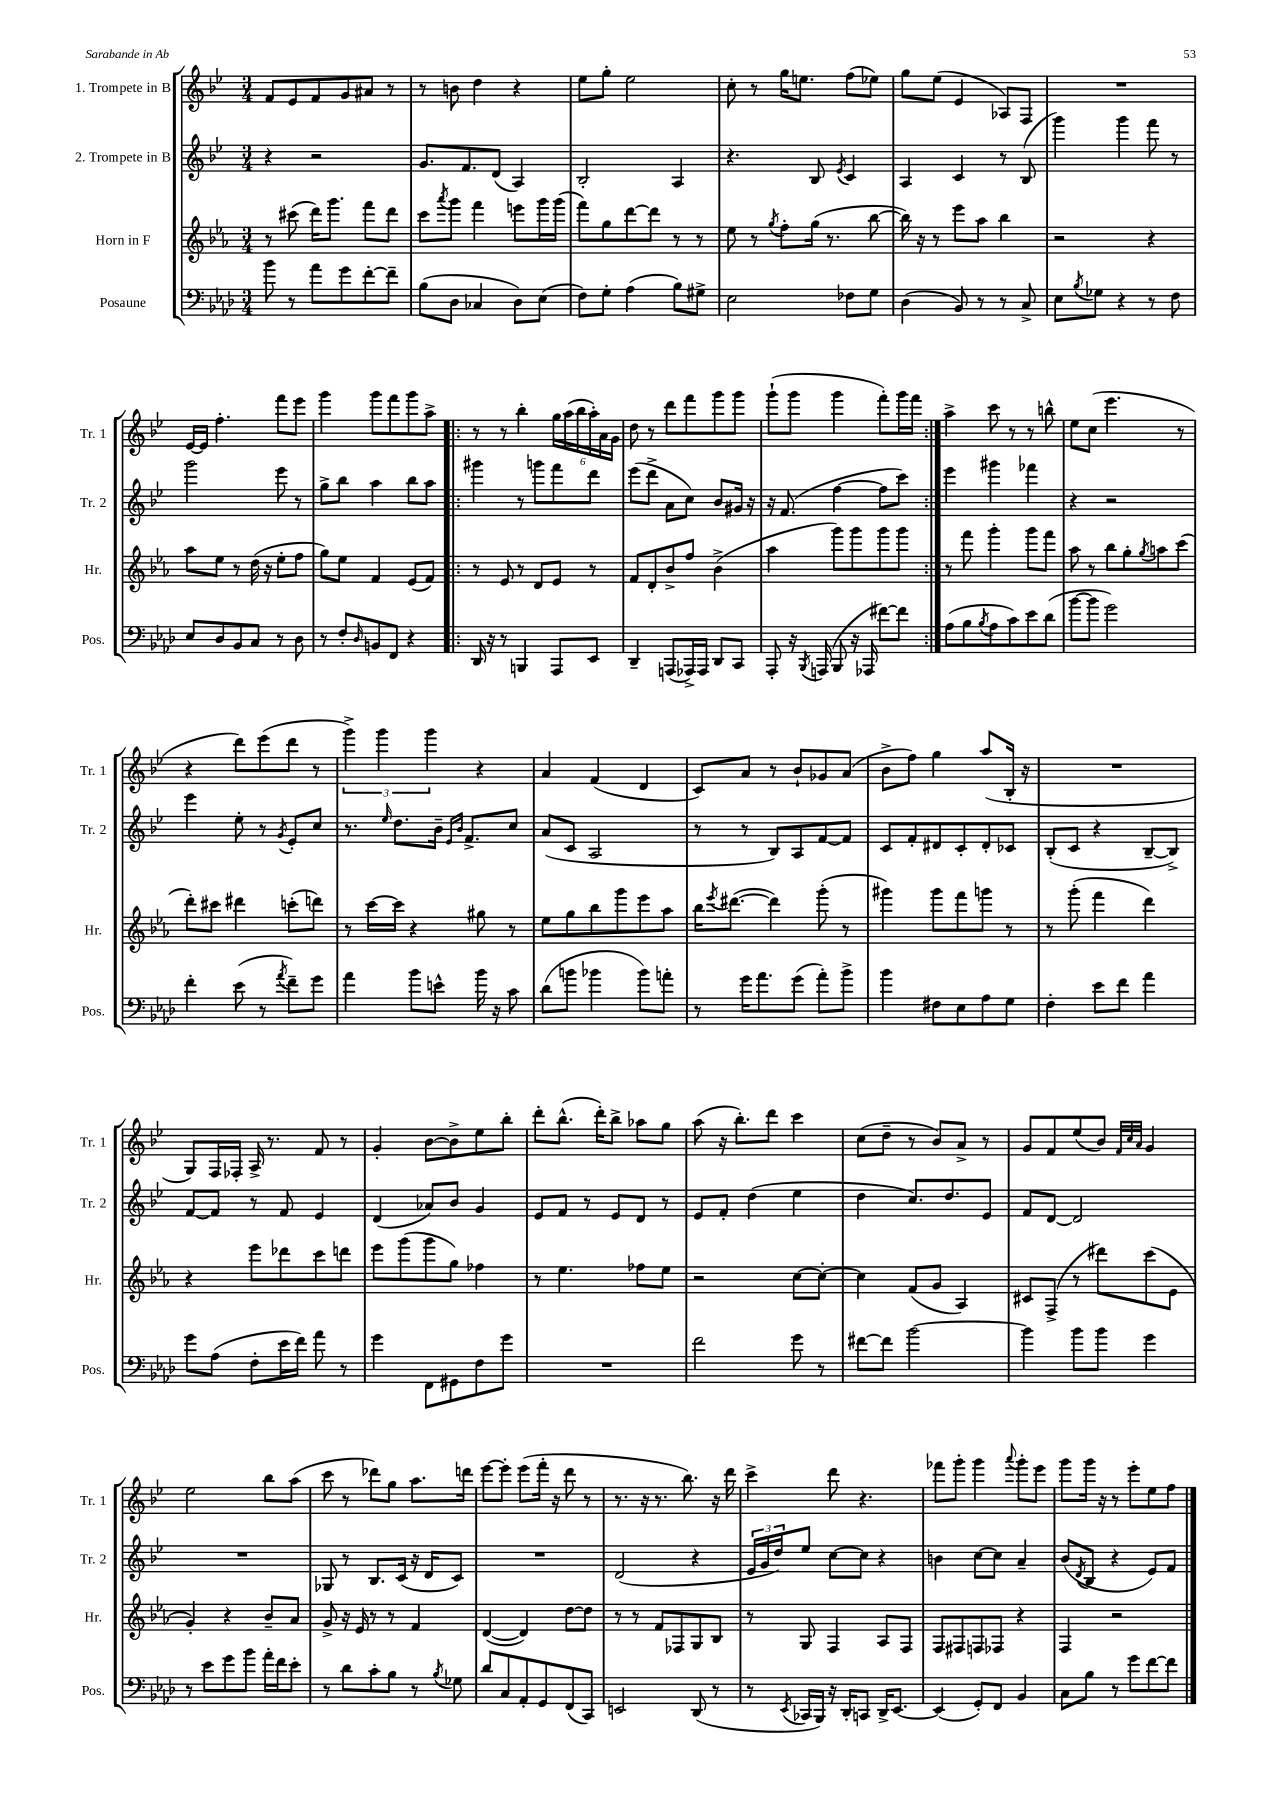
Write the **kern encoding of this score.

**kern	**kern	**kern	**kern
*staff4	*staff3	*staff2	*staff1
*clefF4	*clefG2	*clefG2	*clefG2
*k[b-e-a-d-]	*k[b-e-a-]	*k[b-e-]	*k[b-e-]
*M3/4	*M3/4	*M3/4	*M3/4
8b-\	8r	4r	8f/L
8r	(8ccc#\	.	8e-/
8a-\L	16ddd\LK)	2r	8f/
.	8.ggg\J	.	.
8g\	.	.	8g/
[8f'\	8fff\L	.	8a#/J
8f~\]J	8ddd\J	.	8r
=	=	=	=
(8B-\L	8ccc\L	8.g/L	8r
.	8qaaa-/	.	.
8D-\J	8ggg\J	.	8b\
.	.	8.f/	.
4C-/	4fff\	.	4dd\
.	.	(8d/J	.
8D-\L)	8eee\L	4A/)	4r
(8E-\J	16ggg\L	.	.
.	(16ggg\JJ	.	.
=	=	=	=
8F\L)	8fff\L)	2B-'/	8ee-\L
8G'\J	8gg\	.	8gg'\J
(4A-\	[8ddd\	.	2ee-\
.	8ddd\]J	.	.
8B-\L)	8r	4A/	.
8G#^\J	8r	.	.
=	=	=	=
2E-\	8ee-\	4.r	8cc'\
.	8r	.	8r
.	8qgg/	.	.
.	8ff'\L	.	16gg\LK
.	.	.	8.ee\J
.	(16gg\Jk	8B-/	.
.	8.r	.	.
.	.	8qe-/	.
8F-\L	.	4c/	(8ff\L
8G\J	[8bb-\	.	8ee-\J)
=	=	=	=
(4D-\	16bb-\])	4A/	8gg\L
.	16r	.	.
.	8r	.	(8ee-\J
8BB-/)	8eee-\L	4c/	4e-/
8r	8aa-\J	.	.
8r	4bb-\	8r	8A-/L)
8C^/	.	(8B-/	8F/J
=	=	=	=
8E-\L	2r	4ggg\)	2.r
8qB-/	.	.	.
8G-\J	.	.	.
4r	.	4ggg\	.
8r	4r	8fff\	.
8F\	.	8r	.
=	=	=	=
8E-/L	8aa-\L	2ggg\	[16e-/LL
.	.	.	16e-/]JJ
8D-/	8ee-\J	.	4.ff'\
8BB-/	8r	.	.
8C/J	(16dd\	.	.
.	16r	.	.
8r	8ee-'\L	8eee-\	8fff\L
8D-\	8ff\J	8r	8eee-\J
=	=	=	=
8r	8gg\L)	8gg^\L	4ggg\
8F'/L	8ee-\J	8bb-\J	.
16qqD-/	.	.	.
8BB/	4f/	4aa\	8ggg\L
8FF/J	.	.	8fff\
4r	(8e-/L	8bb-\L	8ggg\
.	8f/J)	8aa\J	8aa^\J
=!|:	=!|:	=!|:	=!|:
16DD-/	8r	4ggg#\	8r
16r	.	.	.
8r	8e-/	.	8r
4BBB/	8r	8r	4bb-'\
.	8d/L	8ggg\L	.
8AAA-/L	8e-/J	8fff\	24gg\LL
.	.	.	(24aa\
.	.	.	24bb-\
8EE-/J	8r	8ddd\J	24aa'\)
.	.	.	24a\
.	.	.	24g\JJ
=	=	=	=
4DD-~/	8f/L	(8eee-\L	8dd\
.	8d'/	8ddd^\J	8r
(8AAA/L	8b-^/	8a\L	8ddd\L
16AAA-^/L)	8ff/J	8cc\J)	8fff\
16AAA-/JJ	.	.	.
8DD-/L	(4b-^\	8b-/L	8ggg\
8CC/J	.	16g#/Jk	8ggg\J
.	.	16r	.
=	=	=	=
8AAA-'/	4aa-\	16r	(8ggg`\L
.	.	(8.f/	.
16r	.	.	8ggg\J
8qBBB-/	.	.	.
(16AAA/	.	.	.
8BBB-/	8ggg\L)	[4ff\	4ggg\
16r	8ggg\	.	.
16AAA-/	.	.	.
[8f#\L)	8ggg\	8ff\]L	8fff'\L)
8f#\]J	8ggg\J	8ccc\J)	16ggg\L
.	.	.	16fff\JJ
=:|!	=:|!	=:|!	=:|!
(8A-\L	8r	4eee-\	4aa^\
8B-\	8fff\	.	.
8qB-/	.	.	.
8A-\	4ggg'\	4ggg#\	8ccc\
8c\)	.	.	8r
8e-\	8ggg\L	4fff-\	8r
(8d-\J	8fff\J	.	8bb^^\
=	=	=	=
[8b-\L	8aa-\	4r	8ee-\L
8b-\]J	8r	.	(8cc\J
2g\)	8bb-\L	2r	4.eee-\
.	8gg'\	.	.
.	8qgg/	.	.
.	8aa\	.	.
.	(8ccc\J	.	8r
=	=	=	=
4f'\	8ddd'\L)	4eee-\	4r
.	8ccc#\J	.	.
(8e-\	4ddd#\	8ee-'\	8ddd\L)
8r	.	8r	(8eee-\
8qa-/	.	8qg/	.
8f~\L)	(8ccc'\L	8e-'/L	8ddd\J
8g\J	8ddd\J)	8cc/J	8r
=	=	=	=
4a-\	8r	8.r	6ggg^\)
.	[16ccc\LL	.	.
.	.	.	6ggg\
.	.	16qqee-/	.
.	16ccc\]JJ	8.dd\L	.
8b-\L	4r	.	.
.	.	.	6ggg\
8e^^\J	.	16b-~\Jk	.
.	.	16qqe-/LL	.
.	.	16qqb-/JJ	.
.	.	8.f^/L	.
16b-\	8gg#\	.	4r
16r	.	.	.
8c\	8r	8cc/J	.
=	=	=	=
(8d-\L	8ee-\L	(8a/L	4a/
8b\J	8gg\	8c/J	.
4b-\	8bb-\	2A/	(4f/
.	8ggg\	.	.
8b-\L)	8eee-\	.	4d/
8a'\J	8aa-\J	.	.
=	=	=	=
8r	16bb-\LK	8r	8c/L)
.	8qeee-/	.	.
.	([8.ddd#\J	.	.
16g\LK	.	8r	8a/J
8.a-\	.	.	.
.	4ddd#\])	8B-/L)	8r
(8g\J	.	8A/	8b-`/L
8a-'\L)	(8ggg'\	[8f/	8g-/
8b-^\J	8r	8f/]J	(8a/J
=	=	=	=
4b-\	4ggg#\)	8c/L	8b-^\L
.	.	8f'/	8ff\J)
8F#\L	8ggg#\L	8d#/	4gg\
8E-\	8fff\	8c'/	.
8A-\	8ggg\J	8d#'/	(8aa/L
8G\J	8r	8c-/J	16B-'/Jk
.	.	.	16r
=	=	=	=
4F'\	8r	(8B-'/L	2.r
.	(8ggg'\	8c/J	.
8e-\L	4fff\	4r	.
8f\J	.	.	.
4a-\	4ddd\)	[8B-~/L	.
.	.	8B-^/]J)	.
=	=	=	=
8g\L	4r	[8f/L	8G/L)
(8A-\J	.	8f/]J	16F/L
.	.	.	16F-'/JJ
8F'\L	8eee-\L	8r	16A^/
.	.	.	8.r
16e-\L	8ddd-\	8f/	.
16f\JJ)	.	.	.
8a-\	8ccc\	4e-/	8f/
8r	8ddd\J	.	8r
=	=	=	=
4g\	8eee-\L	(4d/	4g'/
.	(8ggg\	.	.
8FF\L	8ggg\	8a-/L)	[8b-\L
8GG#\	8gg\J)	8b-/J	8b-^\]
8F\	4ff-\	4g/	8ee-\
8g\J	.	.	8bb-'\J
=	=	=	=
2.r	8r	8e-/L	8ddd'\L
.	4.ee-\	8f/J	(8.bb-^^\J
.	.	8r	.
.	.	.	16ddd'\LK)
.	.	8e-/L	8bb-^\J
.	8ff-\L	8d/J	8aa-\L
.	8ee-\J	8r	8gg\J
=	=	=	=
2f\	2r	8e-/L	(8aa\
.	.	8f'/J	16r
.	.	.	8.bb-'\L)
.	.	(4dd\	.
.	.	.	8ddd\J
8g\	[8cc\L	4ee-\	4ccc\
8r	8cc'\_J	.	.
=	=	=	=
[8f#\L	4cc\]	4dd\	(8cc\L
8f#\]J	.	.	8dd~\J
[2b-\	(8f/L	8.cc/L)	8r
.	8g/J	.	8b-/L)
.	.	8.dd/	.
.	4A-/)	.	8a^/J
.	.	8e-/J	8r
=	=	=	=
4b-\]	8c#/L	8f/L	8g/L
.	(8F^/J	[8d/J	8f/
8b-\L	8r	2d/]	(8ee-/
8b-\J	8ddd#\L)	.	8b-/J)
.	.	.	32qqf/LLL
.	.	.	32qqcc/
.	.	.	32qqa/JJJ
4g\	(8ccc\	.	4g/
.	8e-\J	.	.
=	=	=	=
8r	4g'/)	2.r	2ee-\
8e-\L	.	.	.
8g\	4r	.	.
8b-\J	.	.	.
16a-'\LL	8b-~/L	.	8bb-\L
16f\J	.	.	.
8e-'\J	8a-/J	.	(8aa\J
=	=	=	=
8r	8g^/	8G-/	8ccc\
8d-\L	16r	8r	8r
.	16e-/	.	.
8c'\	8r	8.B-/L	8ddd-\L)
8B-\J	8r	.	8gg\J
.	.	(16c/Jk	.
8r	4f/	16r	8.aa\L
.	.	16d/LK	.
8qB-/	.	.	.
8G-\	.	8c/J)	.
.	.	.	16ddd\Jk
=	=	=	=
8d-/L	([4d/	2.r	[8eee-\L
8C/	.	.	8eee-'\]J
8AA-'/	4d/])	.	(8eee-\L
8GG/	.	.	16fff'\Jk
.	.	.	16r
(8FF/	[8dd\L	.	8ddd\
8CC/J)	8dd\]J	.	8r
=	=	=	=
2EE/	8r	(2d/	8.r
.	8r	.	.
.	.	.	16r
.	8f/L	.	8.r
.	8F-/	.	.
.	.	.	8.bb-\)
(8DD-/	8G/	4r	.
8r	8B-/J	.	16r
.	.	.	16ddd\
=	=	=	=
8r	8r	24e-/LL	4ccc^\
.	.	24g/	.
.	.	24dd/J)	.
8qEE-/	.	.	.
16CC-/LL	8G/	8ee-/J	.
16BBB-/JJ)	.	.	.
16r	4F/	[8cc\L	8ddd\
16DD-'/LK	.	.	.
8CC/J	.	8cc\]J	4.r
16DD-^/LK	8A-/L	4r	.
[8.EE-/J	.	.	.
.	8F/J	.	.
=	=	=	=
(4EE-/]	8F/L	4b\	8fff-\L
.	8F#/	.	8ggg'\J
8GG'/L)	8F/	[8cc\L	4ggg\
8FF/J	8F-/J	8cc\]J	.
.	.	.	8qqaaa/
4BB-/	4r	4a~/	8ggg'\L
.	.	.	8eee-\J
=	=	=	=
8C\L	4F/	(8b-/L	8ggg\L
.	.	8qd/	.
8B-\J	.	8B-/J	16ggg\Jk
.	.	.	16r
8r	2r	4r	8r
8g\L	.	.	8eee-'\L
[8f\	.	8e-/L)	8ee-\
8f\]J	.	8f/J	8ff\J
==	==	==	==
*-	*-	*-	*-
